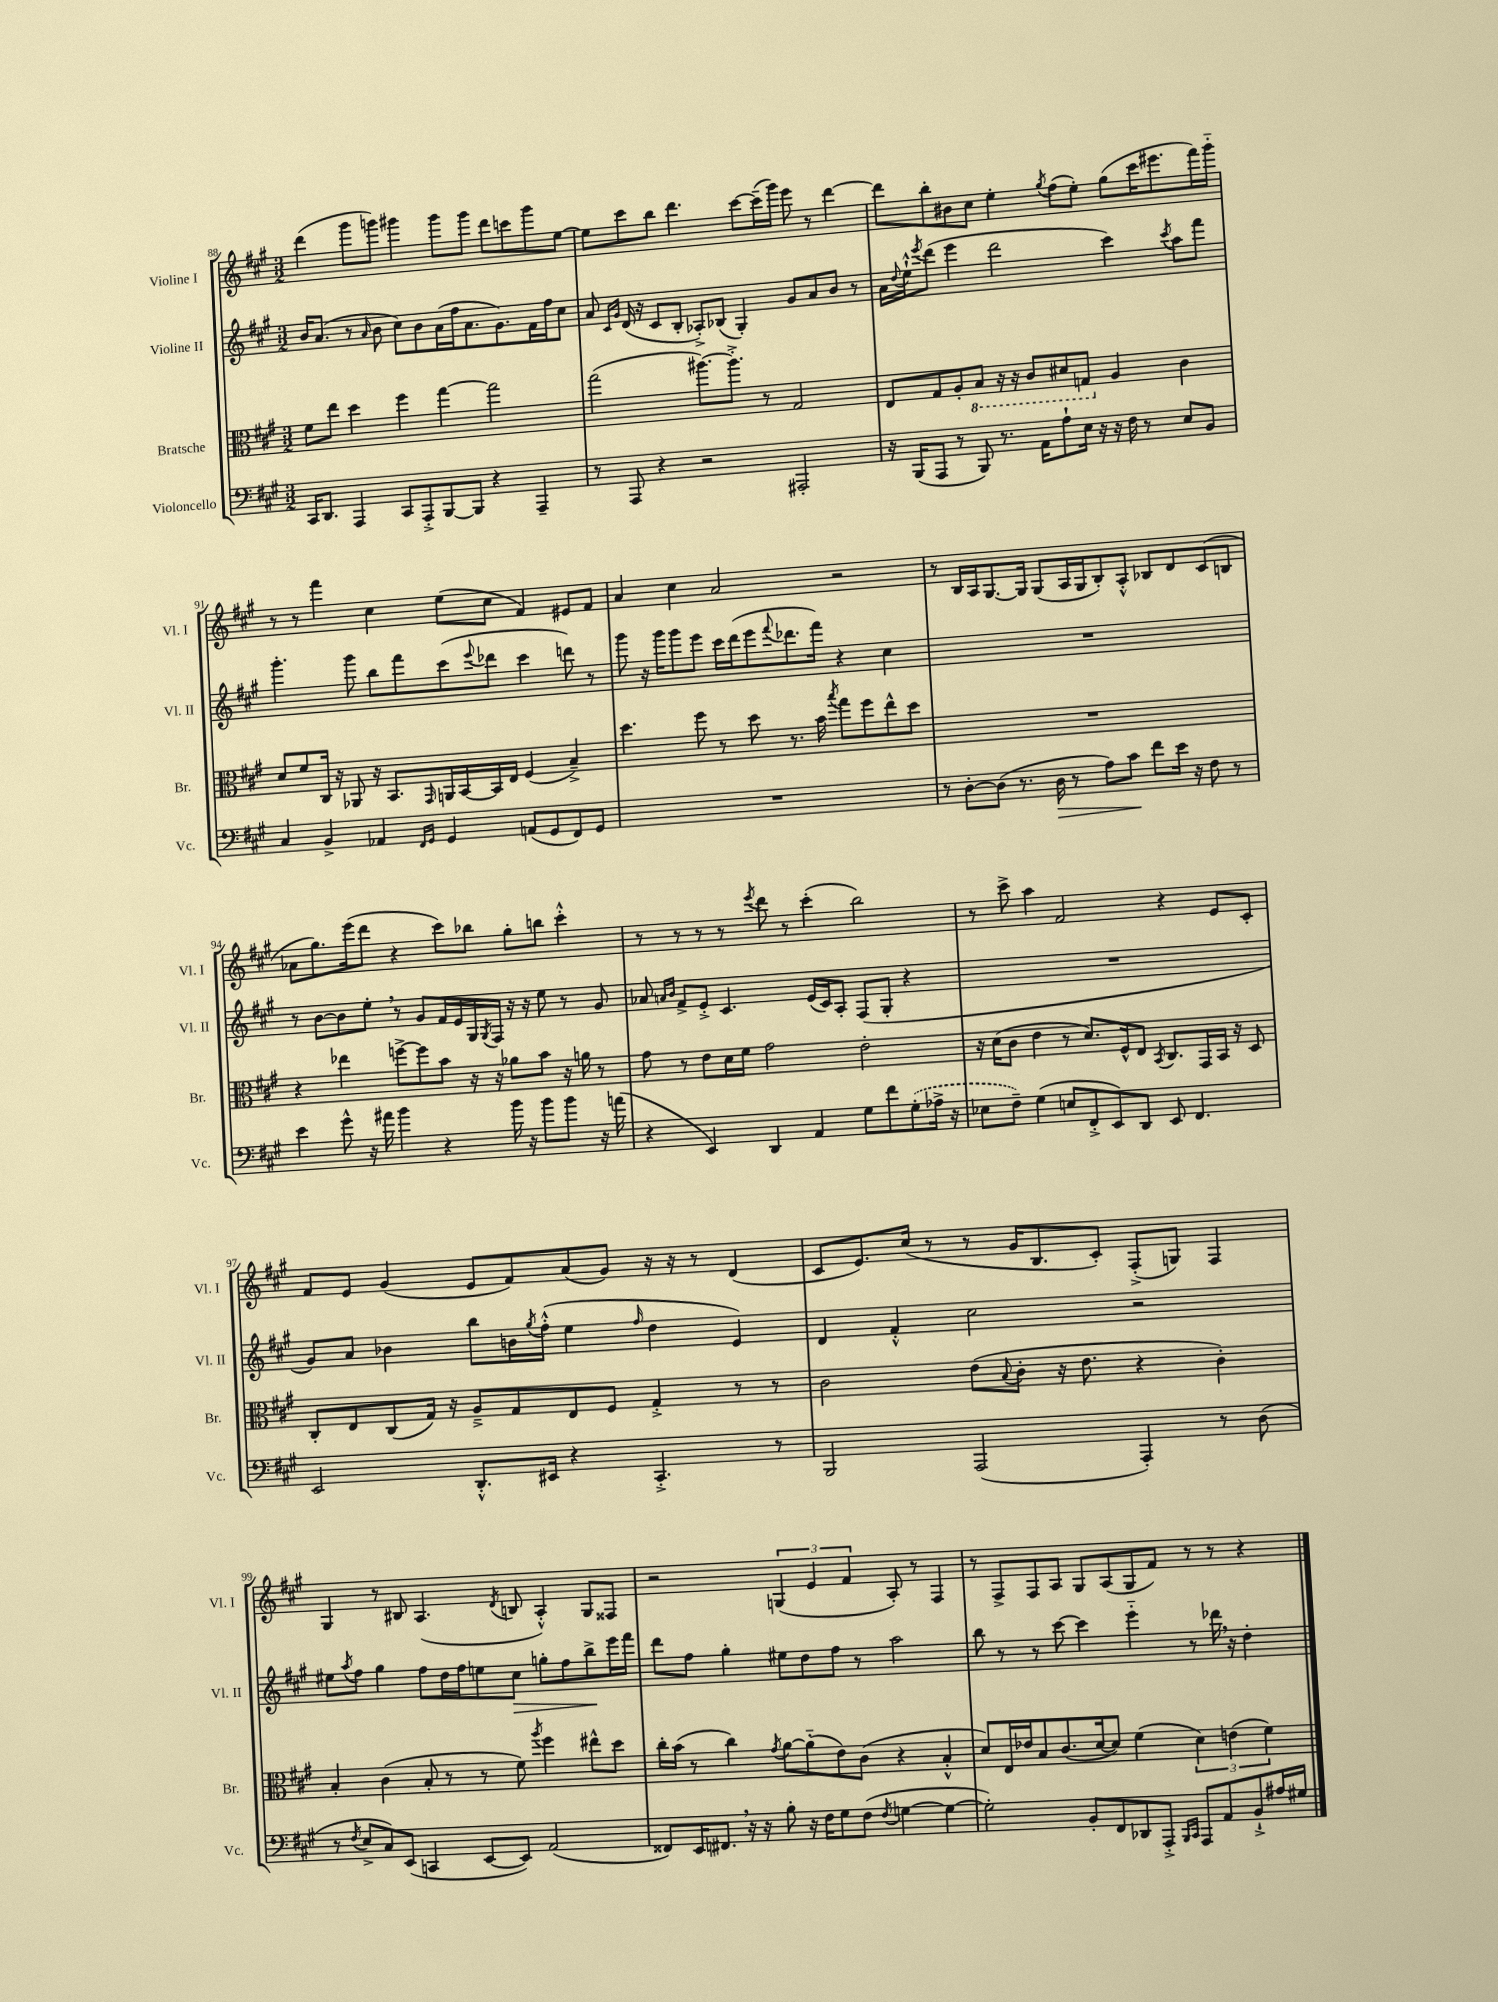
<<
\new StaffGroup <<
\new Staff = "s0" \with { instrumentName = "Violine I" shortInstrumentName = "Vl. I" } {
    \clef treble \key a \major \numericTimeSignature \time 3/2
    d'''4( gis'''8 g'''8) gis'''4 gis'''8 gis'''8 d'''8 c'''8 gis'''8 e''8~ |
    e''8 cis'''8 b''8 d'''4. cis'''8~ cis'''16--( gis'''16) e'''8 r8 d'''4~ |
    d'''8 b''8-. bis'8 cis''8 e''4-. \acciaccatura { gis''8 } fis''8( e''8-.) gis''8( cis'''16 eis'''8. fis'''16) gis'''16-_ |
    r8 r8 fis'''4 cis''4 e''8( cis''8 fis'4) eis'8 fis'8 |
    a'4 cis''4 a'2 r2 |
    r8 b16 a16 gis8.~ gis16 gis8( a16 gis16 b8-.) a8-.-^ bes8 d'8 cis'8( b8 |
    aes'8 gis''8.) e'''16( d'''8 r4 cis'''8) bes''8 gis''8-. b''8 cis'''4-.-^ |
    r8 r8 r8 r8 \acciaccatura { e'''8 } d'''8 r8 cis'''4-.( b''2) |
    r8 cis'''8-> a''4 fis'2 r4 e'8 cis'8-. |
    fis'8 e'8 gis'4( e'8 fis'8) a'8( gis'8) r16 r16 r8 d'4( |
    cis'8 e'8.) cis''16( r8 r8 gis'16 b8. cis'8-.) fis8-.->( g8) fis4 |
    gis4 r8 bis8 a4.( \acciaccatura { d'8 } b8 a4-.-^) gis8 fisis8 |
    r2 \tuplet 3/2 { g4( e'4 fis'4 } a8-.) r8 fis4 |
    r8 fis8-> fis8 a8 gis8 a8( gis8 fis'8) r8 r8 r4 \bar "|." |
}
\new Staff = "s1" \with { instrumentName = "Violine II" shortInstrumentName = "Vl. II" } {
    \clef treble \key a \major \numericTimeSignature \time 3/2
    b'16 a'8.( r8 \grace { a'16 } b'8 cis''8) b'8 a'16( fis''16 a'8. gis'8.) fis'16 fis''16 cis''8 |
    a'8 \grace { cis'16 gis'16 } d'16( r16 cis'8 b8-. aes8-.->) bes8( gis4-.) gis'8 a'8 b'8 r8 |
    a'16 \appoggiatura { d''8 } e''16-!-^ \acciaccatura { e'''8 } d'''8( e'''4 d'''2 cis'''4) \acciaccatura { cis'''8 } a''8 fis'''8 |
    gis'''4.-. gis'''8 b''8 fis'''8 cis'''8( \appoggiatura { e'''8 } des'''8 cis'''4 d'''8) r8 |
    gis'''8 r16 gis'''16 gis'''8 e'''8 cis'''16 d'''16( e'''8 \appoggiatura { fis'''8 } des'''8. fis'''16) r4 cis''4 |
    R1. |
    r8 b'8~ b'8 e''8-. \breathe r8 gis'8 fis'16 e'16 gis16 \acciaccatura { gis8 } fis16 r16 r16 e''8 r8 gis'8 |
    aes'8 \grace { a'16 b'16 } fis'8-> e'8-.-> cis'4. e'16( cis'16) a8-. fis8( gis8-. r4 |
    R1. |
    gis'8) a'8 bes'4 b''8 b'16 \acciaccatura { gis''8 } fis''16-.-^( e''4 \grace { fis''16 } d''4 e'4) |
    d'4 fis'4-.-^ cis''2 r2 |
    eis''8 \acciaccatura { a''8 } fis''8 gis''4 fis''8 d''16 fis''16 e''8 cis''8\> g''8-. fis''8 b''8->\! e'''16 fis'''16 |
    d'''8 fis''8 gis''4-. eis''8 d''8 fis''8 r8 a''2 |
    b''8 r8 r8 cis'''8~ cis'''4 e'''4-_ r8 des'''16 \breathe r16 d''4-. \bar "|." |
}
\new Staff = "s2" \with { instrumentName = "Bratsche" shortInstrumentName = "Br." } {
    \clef alto \key a \major \numericTimeSignature \time 3/2
    fis'8 e''8 d''4 fis''4 gis''4~ gis''2 |
    gis''2( ais''8.~) ais''8.-.-> r8 gis2 |
    e8 gis8 a8-. \ottava #-1 b,8 r16 r16 cis8 dis8 g,8 \ottava #0 a4 cis'4 |
    d'8 fis'8 cis16 r16 aes,8 r16 b,8. \grace { gis,16 } a,16 b,16~ b,16 e16 fis4( b4--->) |
    d''4. fis''8 r8 d''8 r8. b'16 \acciaccatura { b''8 } gis''8 fis''8 e''8-^ d''8 |
    R1. |
    r4 ees''4 f''8~-> f''8 b'8 r16 r16 aes'8 b'8 r16 a'16 r8 |
    gis'8 r8 e'8 d'16 fis'16 gis'2 e'2-. |
    r16 d'16( cis'8 e'4 r8 d'8.) fis16-^ e8 \acciaccatura { b,8 } cis8. gis,16 b,16 r16 d8 |
    cis8-. e8 cis8( gis16) r16 a8---> gis8 e8 fis8 gis4-.-> r8 r8 |
    cis'2 e'8( \appoggiatura { b8 } cis'8-. r16 e'8. r4 cis'4-.) |
    b4-. cis'4( b8-. r8 r8 fis'8) \acciaccatura { a''8 } fis''4 eis''8-^ d''8 |
    cis''16-. b'16( r8 cis''4) \acciaccatura { gis'8 } a'8~ a'8-_( e'8) cis'8( r4 b4-.-^ |
    d'8) e16 ees'16 b8 cis'8.( d'16~ d'8) fis'4( \tuplet 3/2 { d'4) e'4( fis'4) } \bar "|." |
}
\new Staff = "s3" \with { instrumentName = "Violoncello" shortInstrumentName = "Vc." } {
    \clef bass \key a \major \numericTimeSignature \time 3/2
    cis,16 d,8. a,,4 cis,8 a,,8-.-> b,,8~ b,,8 r4 a,,4-- |
    r8 a,,8 r4 r2 ais,,2-. |
    r16 b,,16( a,,8 r8 b,,8) r8. a,16 a8-! e16 r16 r16 fis16 r8 e8 b,8 |
    cis4 b,4-> aes,4 \grace { fis,16 gis,16 } gis,4 a,8( gis,8 fis,8) gis,8 |
    R1. |
    r8 d8~-. d8( r8. d16\> r8 a8) cis'8\! fis'8 e'16 r16 fis8 r8 |
    e'4 gis'8-^ r16 ais'16 b'4 r4 b'16 r16 b'8 b'8 r16 a'16( |
    r4 e,4) d,4 a,4 gis8 fis'8 \once \slurDashed gis8-.( aes16-> r16 |
    ees8 fis8--) gis4( e8 fis,8-.-> e,8) d,8 e,8 fis,4. |
    e,2 d,8.-.-^ eis,16 r4 cis,4.-.-> r8 |
    b,,2 a,,2( a,,4-.) r8 d8( |
    r8 \acciaccatura { fis8 } e8-> cis8) e,8( c,4 e,8~ e,8) a,2( |
    fisis,8) e,16 fis,8. \breathe r16 r16 b8-. r16 fis16 gis8 fis8( \acciaccatura { fis8 } g4~ g4~ |
    g2-.) b,8-. fis,8 des,8 a,,8-.-> \grace { b,,16 cis,16 } a,,8 a,8 b,8-!-> ais16 gis16 \bar "|." |
}
>>
>>
\layout { \context { \Score currentBarNumber = #88 } }
